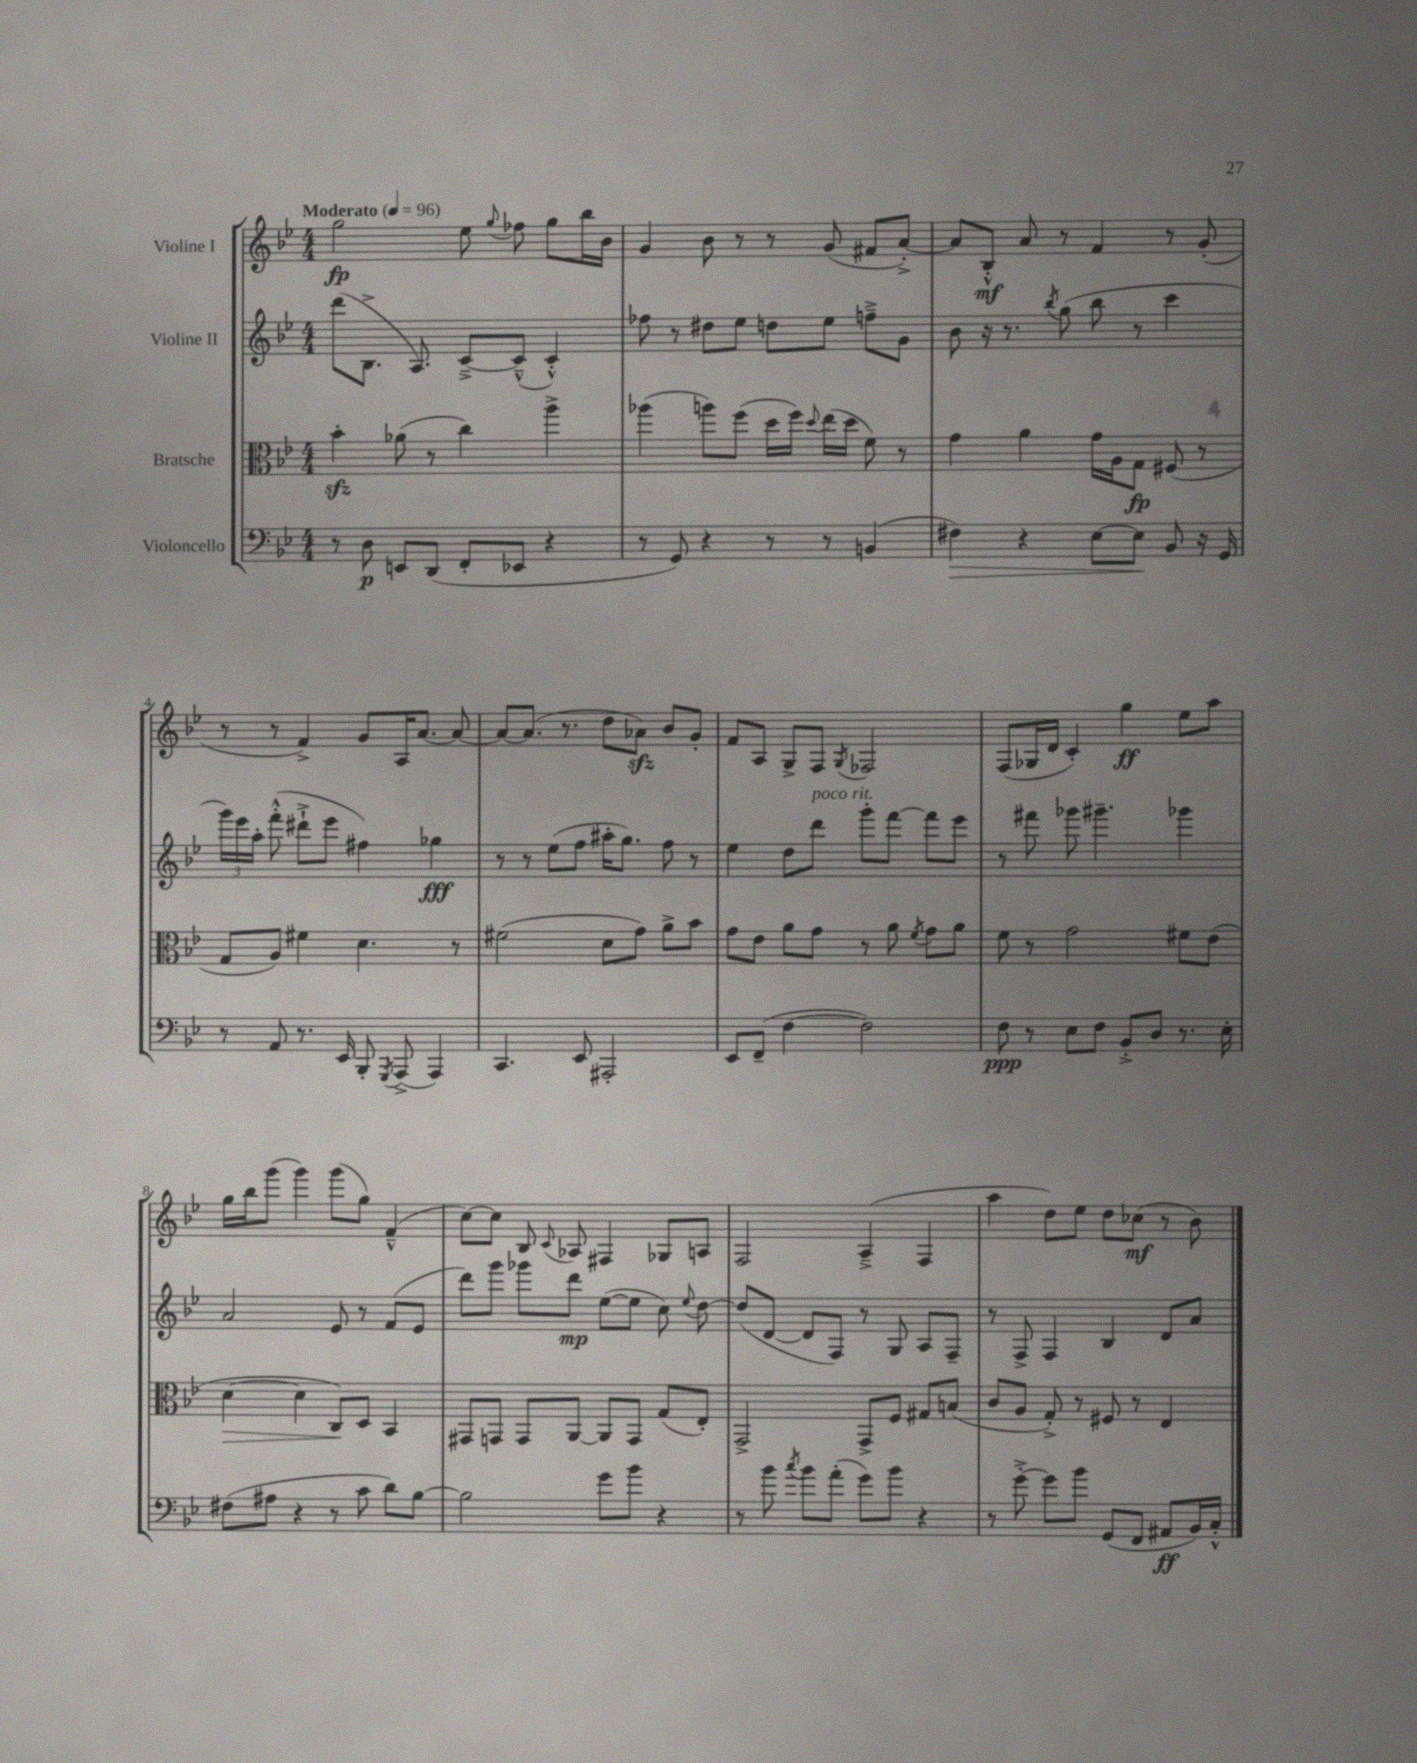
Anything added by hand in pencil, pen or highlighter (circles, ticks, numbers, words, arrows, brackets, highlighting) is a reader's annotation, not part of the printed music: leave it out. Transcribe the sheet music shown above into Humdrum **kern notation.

**kern	**kern	**kern	**kern
*staff4	*staff3	*staff2	*staff1
*clefF4	*clefC3	*clefG2	*clefG2
*k[b-e-]	*k[b-e-]	*k[b-e-]	*k[b-e-]
*M4/4	*M4/4	*M4/4	*M4/4
*MM96	*MM96	*MM96	*MM96
8r	4b-'	(8ddd	2gg
8D	.	8.B-^	.
8EE	(8a-	.	.
.	.	8.A)	.
(8DD	8r	.	.
8FF'	4cc)	[8c~^	8ee-
.	.	.	8qqgg
8EE-	.	(8c~^^]	8ff-
4r	4aa^	4c'^^)	8gg
.	.	.	16bb-
.	.	.	16b-
=	=	=	=
8r	(4aa-	8ff-	4g
8GG)	.	8r	.
4r	8aa)	8dd#	8b-
.	(8ff	8ee-	8r
8r	16dd	8dd	8r
.	16ff)	.	.
.	8qqdd	.	.
8r	(16ee-	8ee-	(8g
.	16dd	.	.
(4BB	8f)	8ff~^	8f#
.	8r	8g	[8a'^)
=	=	=	=
4F#)	4g	8b-	8a]
.	.	16r	8B-'^^
.	.	8.r	.
4r	4a	.	8a
.	.	8qbb-	.
.	.	(8gg	8r
[8E-	16g	8bb-	4f
.	16A	.	.
8E-]	8G	8r	.
8BB-	(8F#	4ccc	8r
16r	8r	.	(8g'
16GG	.	.	.
=	=	=	=
8r	8G	24ggg)	8r
.	.	24eee-	.
.	.	24aa'	.
8AA	8A)	(8fff'^^	8r
8.r	4f#	8ddd#`^	4f^)
.	.	8eee-	.
16EE-	.	.	.
8BBB-'	4.d	4ff#)	8g
8qGGG	.	.	.
(8AAA^	.	.	16A
.	.	.	[8.a
4AAA)	.	4gg-	.
.	8r	.	8a_
=	=	=	=
4.CC	(2f#	8r	8a_
.	.	8r	(8.a]
.	.	(8ee-	.
.	.	.	8.r
8EE-	.	8ff	.
2AAA#'	8d	16aa#'	8dd
.	.	8.gg)	.
.	8g)	.	8a-)
.	8a^	8ff	8b-
.	8b-	8r	8g'
=	=	=	=
8EE-	8g	4ee-	8f
(8FF~	8e-	.	8A
[4F	8a	8dd	8G^
.	8g	8ddd	8F
.	.	.	8qG
2F])	8r	8ggg'	2F-
.	8a	[8fff	.
.	8qf	.	.
.	8g	8fff]	.
.	8a	8eee-	.
=	=	=	=
8F	8f	8r	(8F
8r	8r	8fff#	16G-
.	.	.	16d
8E-	2g	8ggg-	4c')
8F	.	4.ggg#~	.
8BB-'^	.	.	4gg
8D	.	.	.
8.r	8f#	4ggg-	8ee-
.	(8e-	.	8aa
16E-'	.	.	.
=	=	=	=
(8F#	[4d	2a	16gg
.	.	.	16bb-
8A#	.	.	(8ggg
4r	4d]	.	4ggg)
8r	8C)	8e-	(8ggg
8c	8D	8r	8gg)
8d)	4BB-	(8f	(4f~^^
[8B-	.	8e-	.
=	=	=	=
2B-]	8GG#	8ddd)	[8cc)
.	8GG	8ggg	8cc]
.	8GG	8ggg-	8B-
.	.	.	8qqc
.	[8AA	8ddd	8A-
8g	8AA]	([8ee-	4F#
8b-	8GG	8ee-]	.
4r	(8G	8cc)	8G-
.	.	8qqee-	.
.	8E-')	[8dd	8A
=	=	=	=
8r	2GG^	(8dd]	2F
8b-	.	[8d	.
8qcc	.	.	.
8b-	.	8d]	.
(8a'	.	8F)	.
8g)	8GG^	8r	(4A~^
8b-	8F	8G	.
4r	8G#	8A	4F
.	(8B	8F~	.
=	=	=	=
8r	8c	8r	4aa
[8g'^	8A	8F^	.
8g]	8G'^)	4F	8dd)
8b-	8r	.	8ee-
(8GG	8F#	4B-	8dd
8FF	8r	.	(8cc-
8AA#	4E-	8d	8r
16BB-)	.	8a	8b-)
16C'^^	.	.	.
==	==	==	==
*-	*-	*-	*-
